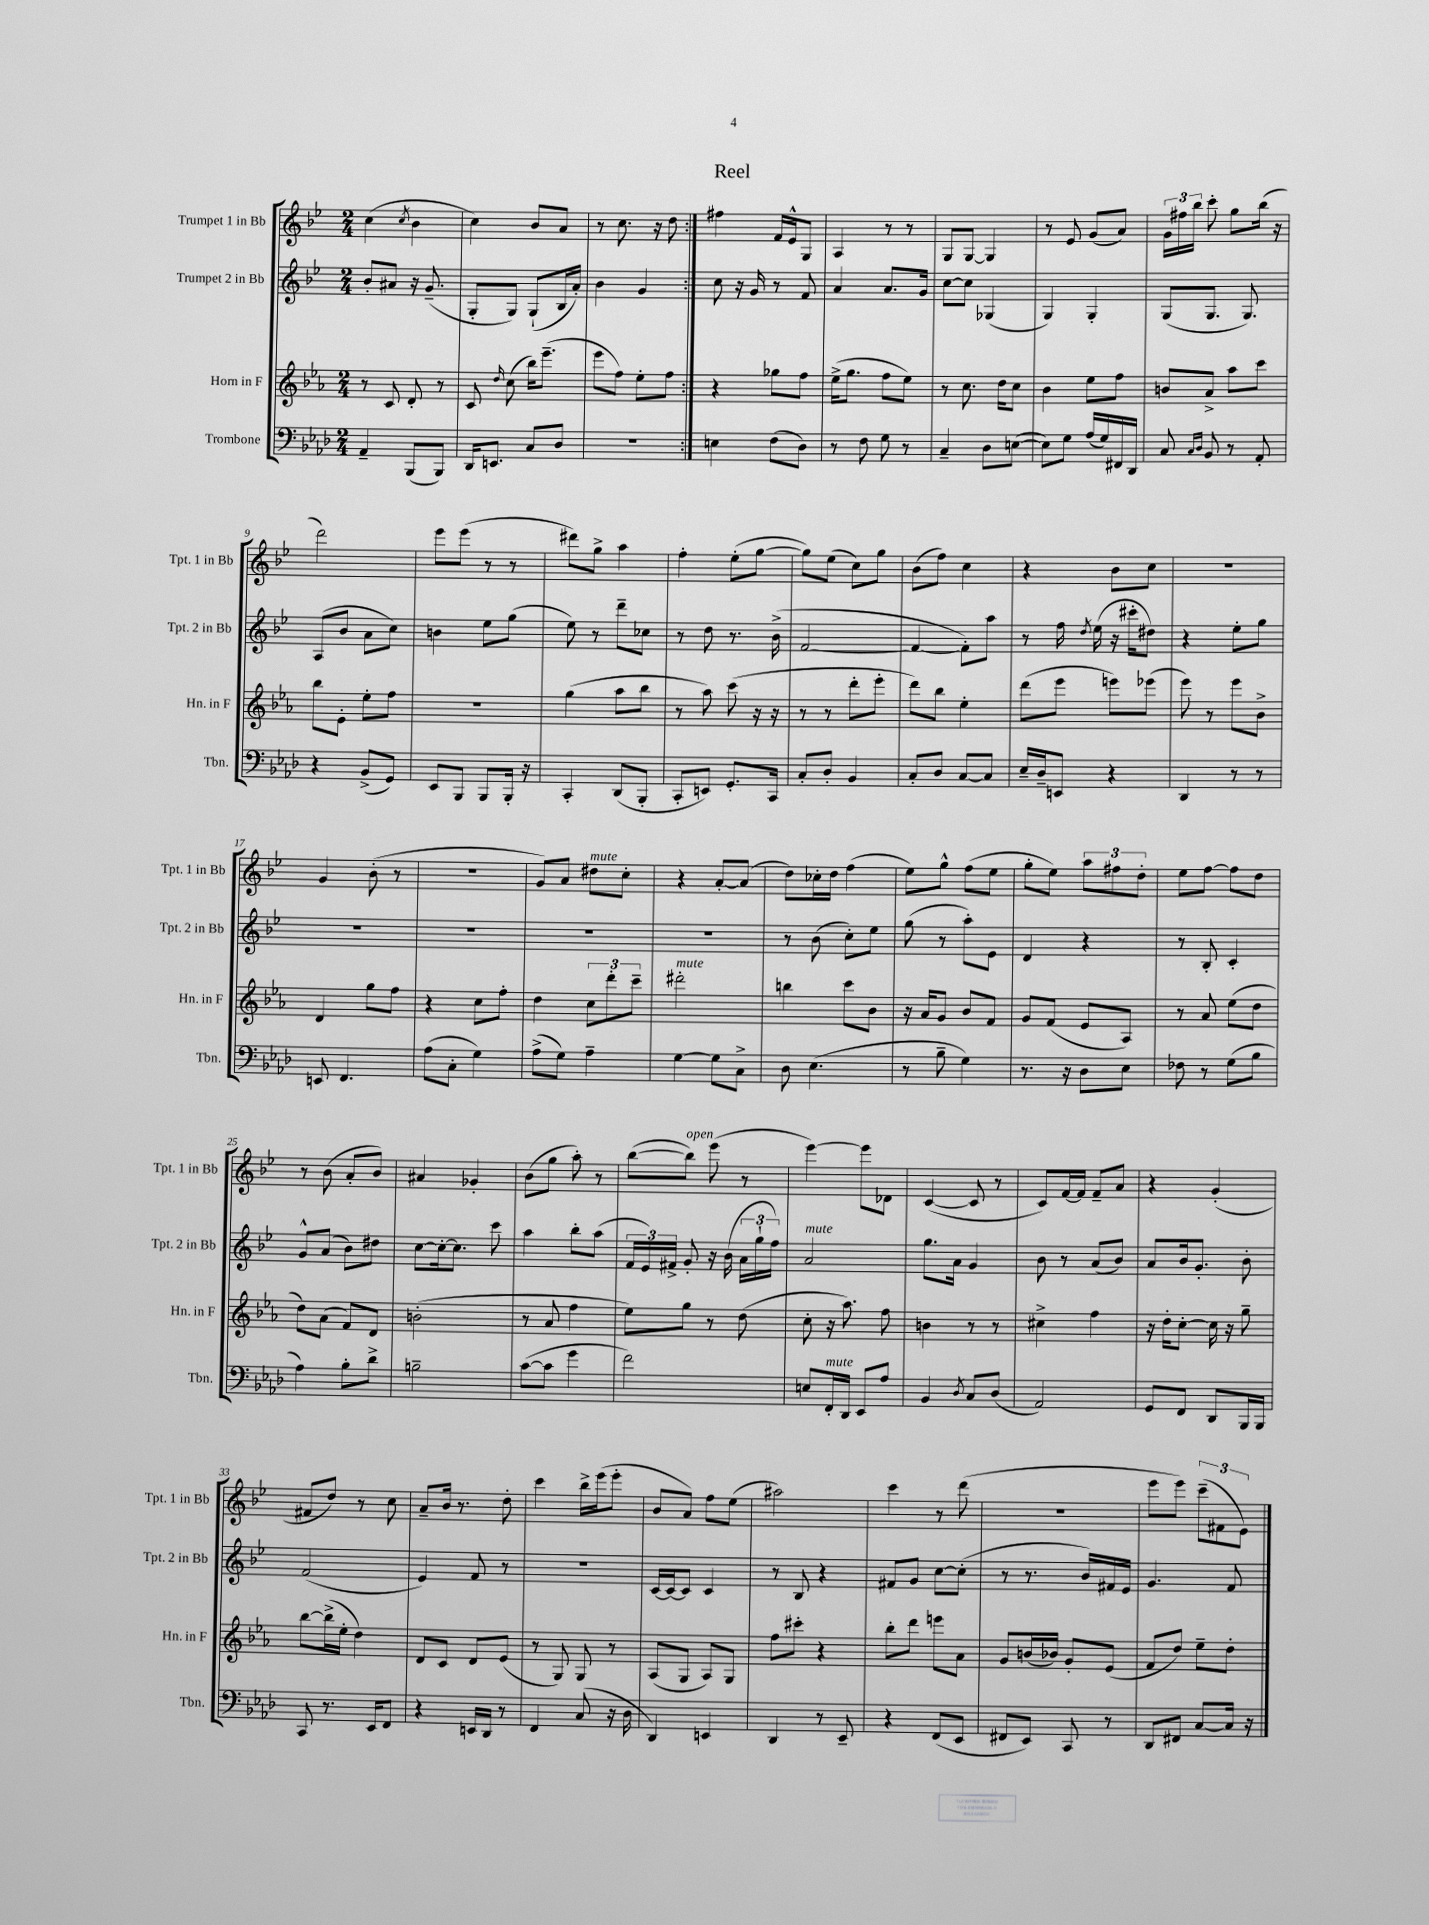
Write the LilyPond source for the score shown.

\header { title = "Reel" }
<<
\new StaffGroup <<
\new Staff = "s0" \with { instrumentName = "Trumpet 1 in Bb" shortInstrumentName = "Tpt. 1 in Bb" } {
    \clef treble \key bes \major \numericTimeSignature \time 2/4
    \autoBeamOff \repeat volta 2 { c''4( \acciaccatura { c''8 } bes'4 |
    c''4) bes'8[ a'8] |
    r8 c''8. r16 d''8 | }
    fis''4 f'16[ ees'16-^ g8] |
    a4 r8 r8 |
    g8[ g8]~ g4 |
    r8 ees'8 g'8[( a'8]) |
    \tuplet 3/2 { g'16[ fis''16 bes''16] } c'''8-. g''8[ bes''16]( r16 |
    d'''2) |
    ees'''8[ ees'''8]( r8 r8 |
    dis'''8[) g''8]-> a''4 |
    f''4-. ees''8[-.( g''8]~ |
    g''8[) ees''8]( c''8[) g''8] |
    bes'8[( f''8]) c''4 |
    r4 bes'8[ c''8] |
    R2 |
    g'4 bes'8-.( r8 |
    R2 |
    g'8[) a'8] dis''8[^\markup { \italic "mute" } c''8]-. |
    r4 a'8[~-. a'8]( |
    d''8[) ces''16-. d''16] f''4( |
    ees''8[) g''8]-^ f''8[( ees''8] |
    g''8[-. ees''8]) \tuplet 3/2 { a''8[ fis''8 d''8]-. } |
    ees''8[ f''8]~ f''8[ d''8] |
    r8 bes'8( a'8[-. bes'8]) |
    ais'4 ges'4-. |
    bes'8[( g''8] a''8-.) r8 |
    bes''8[~( bes''8]^\markup { \italic "open" }) ees'''8( r8 |
    ees'''4~) ees'''8[ des'8] |
    c'4~( c'8 r8 |
    c'8[) f'16~ f'16] f'8[-- a'8] |
    r4 g'4-.( |
    fis'8[ d''8]) r8 c''8 |
    a'8[-- bes'16] r8. d''8-. |
    c'''4 bes''16[-> ees'''16( ees'''8]-. |
    bes'8[ a'8]) f''8[ ees''8]( |
    ais''2) |
    c'''4 r8 d'''8( |
    r2 |
    ees'''8[ ees'''8]) \tuplet 3/2 { c'''8[--( fis'8 ees'8]) } \bar "|." |
}
\new Staff = "s1" \with { instrumentName = "Trumpet 2 in Bb" shortInstrumentName = "Tpt. 2 in Bb" } {
    \clef treble \key bes \major \numericTimeSignature \time 2/4
    \autoBeamOff \repeat volta 2 { bes'8[-. ais'8] r16 g'8.--( |
    g8[-. g8]) g8[-!( bes16 a'16]-.) |
    bes'4 g'4 | }
    c''8 r16 g'16 r8 f'8 |
    a'4 a'8.[ g'16] |
    c''8[~ c''8] ges4( |
    g4) g4-. |
    g8[( g8.] g8.) |
    a8[( bes'8] a'8[ c''8]) |
    b'4 ees''8[ g''8]( |
    ees''8) r8 d'''8[-- ces''8] |
    r8 d''8 r8. bes'16->( |
    f'2~ |
    f'4~ f'8[-.) a''8] |
    r8 f''16 \acciaccatura { d''8 } ees''16( r16 cis'''16[-. dis''8]) |
    r4 ees''8[-. g''8] |
    R2 |
    R2 |
    R2 |
    R2 |
    r8 bes'8( c''8[-.) ees''8] |
    g''8( r8 a''8[-.) ees'8] |
    d'4 r4 |
    r8 bes8-. c'4-. |
    g'8[-^ a'8]( bes'8[) dis''8] |
    c''8[~ c''16~-. c''8.] c'''8 |
    a''4 bes''8[-. a''8]( |
    \tuplet 3/2 { f'16[ ees'16) fis'16]-> } g'8-. r16 bes'16( \tuplet 3/2 { a'16[ g''16-! f''16]) } |
    a'2^\markup { \italic "mute" } |
    g''8.[ a'16] g'4 |
    bes'8 r8 a'8[( bes'8]) |
    a'8[ bes'16 g'8.]-. bes'8-. |
    f'2( |
    ees'4) f'8 r8 |
    R2 |
    c'16[~ c'16~ c'8] c'4 |
    r8 bes8 r4 |
    fis'8[ g'8] c''8[~ c''8]-.( |
    r8 r8. bes'16[) fis'16 ees'16] |
    g'4. f'8 \bar "|." |
}
\new Staff = "s2" \with { instrumentName = "Horn in F" shortInstrumentName = "Hn. in F" } {
    \clef treble \key ees \major \numericTimeSignature \time 2/4
    \autoBeamOff \repeat volta 2 { r8 c'8 d'8-. r8 |
    c'8 \grace { d''16 } c''8( bes''16[) ees'''8.]--( |
    ees'''8[ f''8]) ees''8[-. f''8] | }
    r4 ges''8[ f''8] |
    ees''16[->( g''8.] f''8[ ees''8]) |
    r8 c''8. d''16[ c''8] |
    bes'4 ees''8[ f''8] |
    b'8[ aes'8]-> aes''8[ c'''8] |
    bes''8[ ees'8]-. ees''8[-. f''8] |
    R2 |
    g''4( aes''8[ bes''8] |
    r8 aes''8) c'''8( r16 r16 |
    r8 r8 d'''8[-. ees'''8]-. |
    d'''8[) bes''8] ees''4-. |
    d'''8[( ees'''8] e'''8[) ees'''8]( |
    ees'''8) r8 ees'''8[ bes'8]-> |
    d'4 g''8[ f''8] |
    r4 c''8[ f''8]-. |
    d''4 \tuplet 3/2 { c''8[ d'''8-. c'''8]-- } |
    dis'''2-.^\markup { \italic "mute" } |
    b''4 c'''8[ bes'8] |
    r16 aes'16[ g'8] bes'8[ f'8] |
    g'8[ f'8]( ees'8[ aes8]) |
    r8 aes'8 ees''8[( d''8] |
    d''8[) aes'8]( f'8[) d'8] |
    b'2-.( |
    r8 aes'8 f''4 |
    ees''8[) g''8] r8 d''8( |
    c''8-. r16 aes''8.) f''8 |
    b'4 r8 r8 |
    cis''4-> f''4 |
    r16 d''16[-. c''8]~-. c''16 r16 g''8-- |
    bes''8[~ bes''16->( ees''16]-. d''4) |
    d'8[ c'8] d'8[ ees'8]( |
    r8 g8) g8 r8 |
    aes8[( g8] aes8[) g8] |
    f''8[ cis'''8]-. r4 |
    bes''8[-. d'''8] e'''8[ aes'8] |
    g'8[ b'16( bes'16]) g'8[-. ees'8]( |
    f'8[ d''8]) ees''8[-- d''8]-. \bar "|." |
}
\new Staff = "s3" \with { instrumentName = "Trombone" shortInstrumentName = "Tbn." } {
    \clef bass \key aes \major \numericTimeSignature \time 2/4
    \autoBeamOff \repeat volta 2 { aes,4-- bes,,8[( bes,,8]) |
    des,16[ e,8.] c8[ des8] |
    R2 | }
    e4 f8[( des8]) |
    r8 f8 g8 r8 |
    c4-- des8[ e8]~( |
    e8[) g8] aes16[( g16) fis,16 des,16] |
    c8 \grace { c16[ des16] } bes,8 r8 aes,8-. |
    r4 bes,8[->( g,8]) |
    ees,8[ bes,,8] bes,,8[ bes,,16]-. r16 |
    c,4-. des,8[( bes,,8]-. |
    c,8[-. e,8]) g,8.[-. c,16] |
    c8[-. des8]-. bes,4 |
    c8[-. des8] c8[~ c8] |
    ees16[-- des16-- e,8] r4 |
    des,4 r8 r8 |
    e,8 f,4. |
    aes8[( c8]-. g4) |
    aes8[->( g8]) aes4-- |
    g4~ g8[ c8]-> |
    des8 ees4.( |
    r8 bes8-- g4) |
    r8. r16 des8[ ees8] |
    fes8 r8 g8[( bes8] |
    aes4) bes8[-. des'8]-> |
    b2-- |
    c'8[~( c'8] g'4 |
    f'2) |
    e8[ f,16-.^\markup { \italic "mute" } des,16] ees,8[ aes8] |
    bes,4 \acciaccatura { des8 } c8[ des8]( |
    aes,2) |
    g,8[ f,8] des,8[ bes,,16 bes,,16] |
    c,8 r8. ees,16[ f,8] |
    r4 e,16[ des,16] r8 |
    f,4 c8( r16 des16 |
    des,4) e,4 |
    des,4 r8 ees,8-- |
    r4 f,8[( ees,8] |
    fis,8[ ees,8]) c,8 r8 |
    des,8[ fis,8] c8[~ c16] r16 \bar "|." |
}
>>
>>
